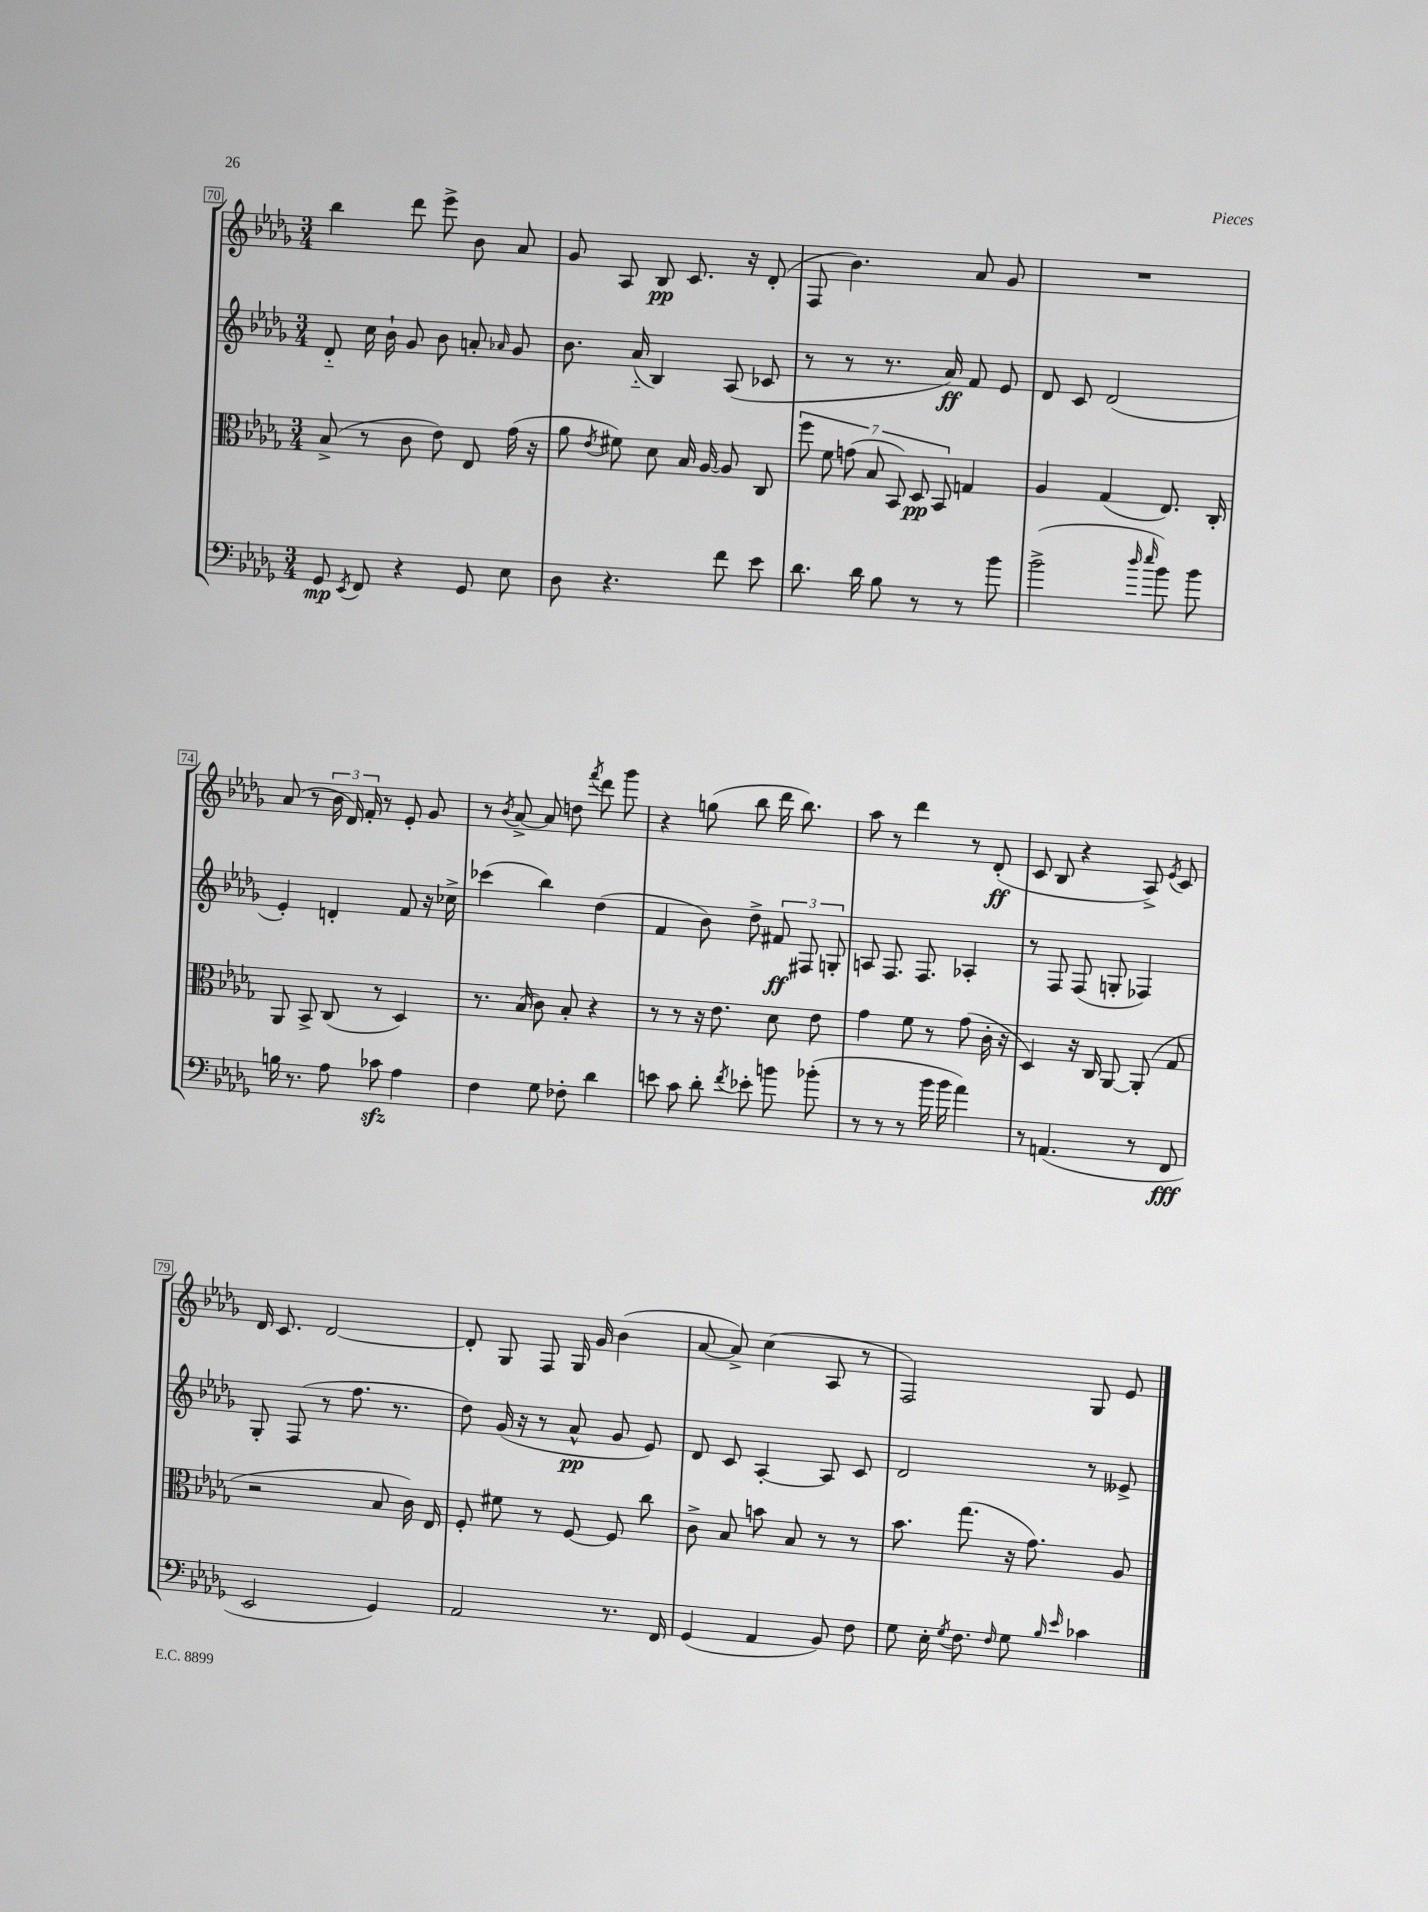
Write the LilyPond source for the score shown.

<<
\new StaffGroup <<
\new Staff = "s0" {
    \clef treble \key des \major \numericTimeSignature \time 3/4
    \autoBeamOff bes''4 des'''8 ees'''8-> bes'8 aes'8 |
    ges'8 aes8 bes8\pp c'8. r16 des'8-.( |
    f8 bes'4.) aes'8 ges'8 |
    R2. |
    aes'8( r8 \tuplet 3/2 { bes'16 des'16) f'16-. } r8 ees'8-. ges'8 |
    r8 \acciaccatura { bes'8 } aes'8~-> aes'8 d''8 \acciaccatura { f'''8 } des'''8 ges'''8 |
    r4 g''8( bes''8 des'''16 bes''8.) |
    aes''8 r8 des'''4 r8 des'8-.\ff( |
    c'8 bes8 r4 aes8->) \acciaccatura { ees'8 } c'8 |
    des'16 c'8. des'2~ |
    des'8-. ges8 f8 ges16 ges'16 bes'4( |
    aes'8~ aes'8->) c''4( aes8 r8 |
    f2) ges8 ees'8 \bar "|." |
}
\new Staff = "s1" {
    \clef treble \key des \major \numericTimeSignature \time 3/4
    \autoBeamOff des'8-_ c''16 bes'16-! ges'8 bes'8 a'8-. \grace { aes'16 } ges'8 |
    bes'8. aes'16-_( bes4) aes8( ces'8 |
    r8 r8 r8. aes'16\ff) f'8 ees'8 |
    des'8 c'8 des'2( |
    ees'4-.) d'4-. f'8 r16 ces''16-> |
    ces'''4( bes''4) des''4( |
    f'4 bes'8) des''8-> \tuplet 3/2 { fis'8\ff fis8 g8-. } |
    a8 f8. f8. aes4-. |
    r8 f8 f8( g8-. fes4) |
    ges8-. f8( r8 f''8. r8. |
    des''8) ges'16( r16 r8 aes'8-^\pp ges'8 ees'8) |
    des'8 c'8 aes4~-. aes8 c'8 |
    des'2 r8 eeses'8-> \bar "|." |
}
\new Staff = "s2" {
    \clef alto \key des \major \numericTimeSignature \time 3/4
    \autoBeamOff bes8->( r8 c'8 ees'8) ees8 ges'16( r16 |
    aes'8 \acciaccatura { ees'8 } fis'8) des'8 bes16 aes16~ aes8 c8 |
    \tuplet 7/4 { f''8 f'8 g'8( bes8 bes,8) des8\pp bes,8 } g4 |
    aes4 ges4( ees8.) c16-. |
    aes,8 bes,8-> c8( r8 des4) |
    r8. bes16( c'8) bes8-. r4 |
    r8 r8 r16 ees'8. des'8 ees'8 |
    ges'4 f'8 r8 ges'8( c'16-. r16 |
    des4) r16 c16 aes,8~ aes,8-.( ges8 |
    r2 bes8 c'16) ees16 |
    f8-. fis'8 r8 f8~ f8 c''8 |
    c'8-> bes8 b'8 bes8 r8 r8 |
    bes'8. ges''8.( r16 ges'8.) aes8 \bar "|." |
}
\new Staff = "s3" {
    \clef bass \key des \major \numericTimeSignature \time 3/4
    \autoBeamOff ges,8\mp \acciaccatura { ees,8 } f,8 r4 ges,8 ees8 |
    des8 r4. f'8 ees'8 |
    des'8. des'16 bes8 r8 r8 bes'8 |
    bes'2->( \grace { des''16 ees''16 } bes'8) bes'8 |
    b16 r8. aes8 ces'8\sfz aes4 |
    f4 ges8 fes8-. des'4 |
    e'8 c'8 des'8-. \acciaccatura { f'8 } ees'8-. b'8 bes'8-.( |
    r8 r8 r8 bes'16 bes'16 aes'4) |
    r8 a,4.( r8 f,8\fff |
    ees,2 ges,4) |
    aes,2 r8. f,16 |
    ges,4( aes,4 bes,8) f8 |
    ges8 ees16-. \acciaccatura { ges8 } f8. \grace { f16 } ges8 \grace { bes16 ees'16 } ces'4 \bar "|." |
}
>>
>>
\layout { \context { \Score currentBarNumber = #70 \override BarNumber.stencil = #(make-stencil-boxer 0.1 0.3 ly:text-interface::print) } }
